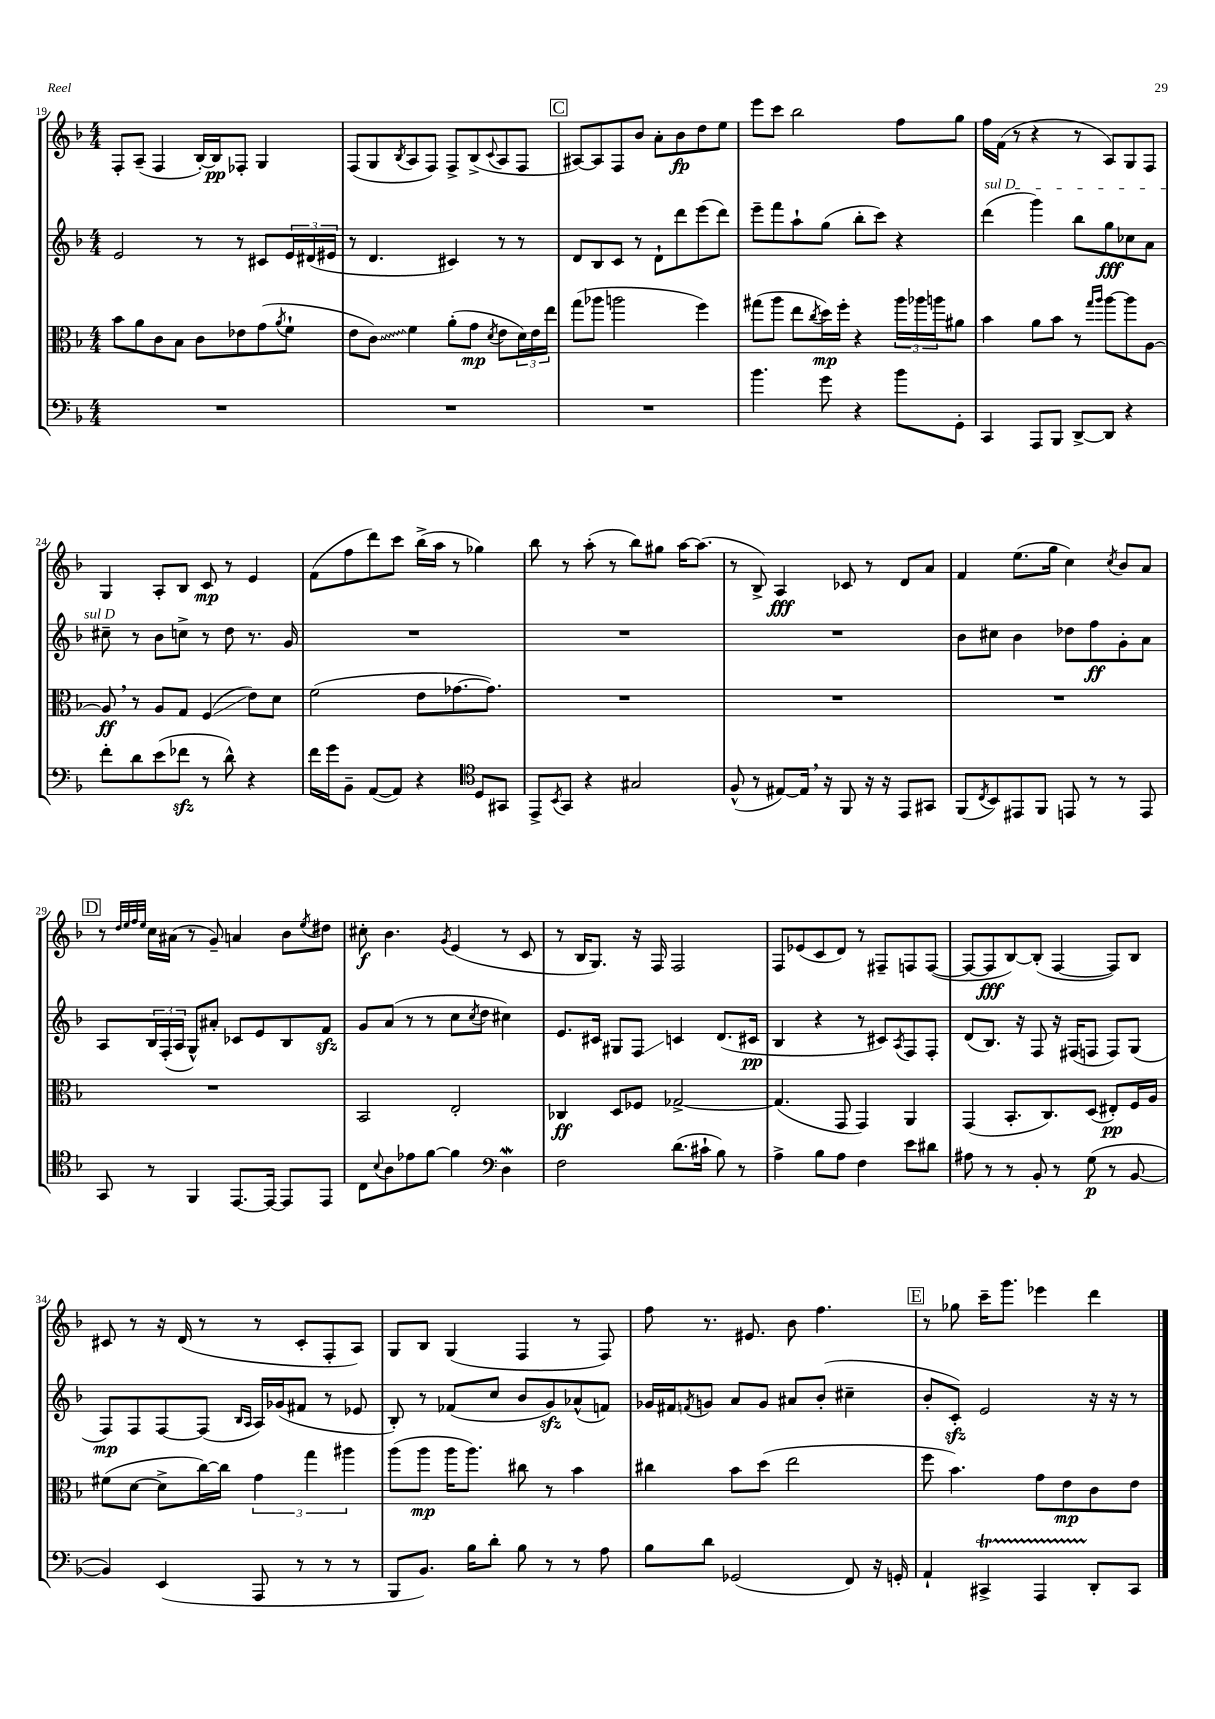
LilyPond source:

<<
\new StaffGroup <<
\new Staff = "s0" {
    \clef treble \key f \major \numericTimeSignature \time 4/4
    f8-. a8--( f4 bes16~-.) bes16\pp fes8-. g4 |
    f8( g8 \acciaccatura { bes8 } a8 f8) f8-> bes8->( \appoggiatura { c'8 } a8 f8 |
    \mark \markup { \box "C" } ais8~) ais8 f8 bes'8 a'8-. bes'8\fp d''8 e''8 |
    e'''8 c'''8 bes''2 f''8 g''8 |
    f''16 f'16( r8 r4 r8 a8) g8 f8 |
    g4 a8-. bes8 c'8\mp r8 e'4 |
    f'8( f''8 d'''8) c'''8 bes''16->( a''16 r8 ges''4) |
    bes''8 r8 a''8-.( r8 bes''8) gis''8 a''16~ a''8.( |
    r8 bes8->) a4\fff ces'8 r8 d'8 a'8 |
    f'4 e''8.( g''16 c''4) \acciaccatura { c''8 } bes'8 a'8 |
    \mark \markup { \box "D" } r8 \grace { d''32 e''32 f''32 e''32 } c''16 ais'16( r8 g'8--) a'4 bes'8 \acciaccatura { e''8 } dis''8 |
    cis''8-.\f bes'4. \acciaccatura { g'8 } e'4( r8 c'8 |
    r8 bes16 g8.) r16 f16 f2 |
    f8 ees'8( c'8 d'8) r8 fis8-- f8 f8~( |
    f8~ f8\fff bes8~) bes8-.( f4~ f8) bes8 |
    cis'8 r8 r16 d'16( r8 r8 cis'8-. f8-. a8) |
    g8 bes8 g4( f4 r8 f8) |
    f''8 r8. eis'8. bes'8 f''4. |
    \mark \markup { \box "E" } r8 ges''8 c'''16-- g'''8. ees'''4 d'''4 \bar "|." |
}
\new Staff = "s1" {
    \clef treble \key f \major \numericTimeSignature \time 4/4
    e'2 r8 r8 cis'8 \tuplet 3/2 { e'16 dis'16( eis'16 } |
    r8 d'4. cis'4) r8 r8 |
    \mark \markup { \box "C" } d'8 bes8 c'8 r8 d'8-! d'''8 e'''8( d'''8) |
    e'''8-- f'''8 a''8-! g''8( bes''8-. c'''8) r4 |
    \once \override TextSpanner.bound-details.left.text = \markup { \italic "sul D" } d'''4\startTextSpan( g'''4) bes''8 g''8\fff ces''8 a'8 |
    cis''8--\stopTextSpan r8 bes'8 c''8-> r8 d''8 r8. g'16 |
    R1 |
    R1 |
    R1 |
    bes'8 cis''8 bes'4 des''8 f''8\ff g'8-. a'8 |
    \mark \markup { \box "D" } a8 \tuplet 3/2 { bes16 f16-.( a16 } g8-^) ais'8-. ces'8 e'8 bes8 f'8\sfz |
    g'8 a'8( r8 r8 c''8 \acciaccatura { c''8 } d''8 cis''4) |
    e'8. cis'16 gis8 f8\glissando c'4 d'8.( cis'16\pp |
    bes4 r4 r8 cis'8) \acciaccatura { a8 } f8 f8-. |
    d'8( bes8.) r16 f8 r16 fis16( f8 f8) g8( |
    f8\mp) f8 f8~ f8( \grace { bes16 a16 } a16) ges'16( fis'8 r8 ees'8 |
    bes8-.) r8 fes'8( c''8 bes'8 g'8\sfz) aes'8-^( f'8) |
    ges'16 fis'16 \acciaccatura { f'8 } g'8 a'8 g'8 ais'8 bes'8-.( cis''4-- |
    \mark \markup { \box "E" } bes'8-. c'8-.\sfz) e'2 r16 r16 r8 \bar "|." |
}
\new Staff = "s2" {
    \clef alto \key f \major \numericTimeSignature \time 4/4
    bes'8 a'8 c'8 bes8 c'8 ees'8 g'8( \acciaccatura { a'8 } f'8-! |
    e'8 \once \override Glissando.style = #'zigzag c'8\glissando) f'4 a'8-.( g'8\mp \acciaccatura { d'8 } e'8 \tuplet 3/2 { d'16) e'16 e''16 } |
    \mark \markup { \box "C" } g''8( aes''8 a''2 f''4) |
    gis''8( a''8 e''8 \acciaccatura { c''8 } d''16\mp) f''16-. r4 \tuplet 3/2 { a''16 aes''16 a''16 } ais'8 |
    bes'4 a'8 bes'8 r8 \grace { g''16 a''16 } a''8~ a''8 a8~ |
    a8\ff \breathe r8 a8 g8 f4\glissando( e'8) d'8 |
    f'2( e'8 ges'8.~ ges'8.) |
    R1 |
    R1 |
    R1 |
    \mark \markup { \box "D" } R1 |
    bes,2 e2-. |
    ces4\ff d8 fes8 ges2~-> |
    ges4.( g,8 g,4) a,4 |
    g,4( bes,8.-. c8.) d8( eis8-.\pp) f16 a16 |
    fis'8( d'8~ d'8-> c''16~) c''16 \tuplet 3/2 { g'4 g''4 ais''4 } |
    a''8( a''8\mp a''16 a''8.) cis''8 r8 bes'4 |
    cis''4 bes'8 d''8( e''2 |
    \mark \markup { \box "E" } f''8 bes'4.) g'8 e'8\mp c'8 e'8 \bar "|." |
}
\new Staff = "s3" {
    \clef bass \key f \major \numericTimeSignature \time 4/4
    R1 |
    R1 |
    \mark \markup { \box "C" } R1 |
    bes'4. g'8 r4 bes'8 g,8-. |
    c,4 a,,8 bes,,8 d,8~-> d,8 r4 |
    f'8-. d'8 e'8( fes'8\sfz r8 d'8-^) r4 |
    f'16 g'16 bes,8-- a,8~( a,8) r4 \clef tenor d8 gis,8 |
    e,8-> \acciaccatura { bes,8 } g,8 r4 gis2 |
    f8-^( r8 eis8~) eis16 \breathe r16 f,8 r16 r16 e,8 gis,8 |
    f,8( \acciaccatura { c8 } bes,8) eis,8 f,8 e,8 r8 r8 e,8 |
    \mark \markup { \box "D" } g,8 r8 f,4 e,8.~ e,16~ e,8 e,8 |
    c8 \appoggiatura { bes8 } a8 ees'8 f'8~ f'4 \clef bass d4\mordent |
    f2 d'8.( cis'16-! bes8) r8 |
    a4-> bes8 a8 f4 e'8 dis'8 |
    ais8 r8 r8 bes,8-. r8 g8\p( r8 bes,8~ |
    bes,4) e,4( a,,8 r8 r8 r8 |
    bes,,8 bes,8.) bes16 d'8-. bes8 r8 r8 a8 |
    bes8 d'8 ges,2( f,8) r16 g,16-. |
    \mark \markup { \box "E" } a,4-! cis,4->\startTrillSpan a,,4 d,8-.\stopTrillSpan cis,8 \bar "|." |
}
>>
>>
\layout { \context { \Score currentBarNumber = #19 } }
